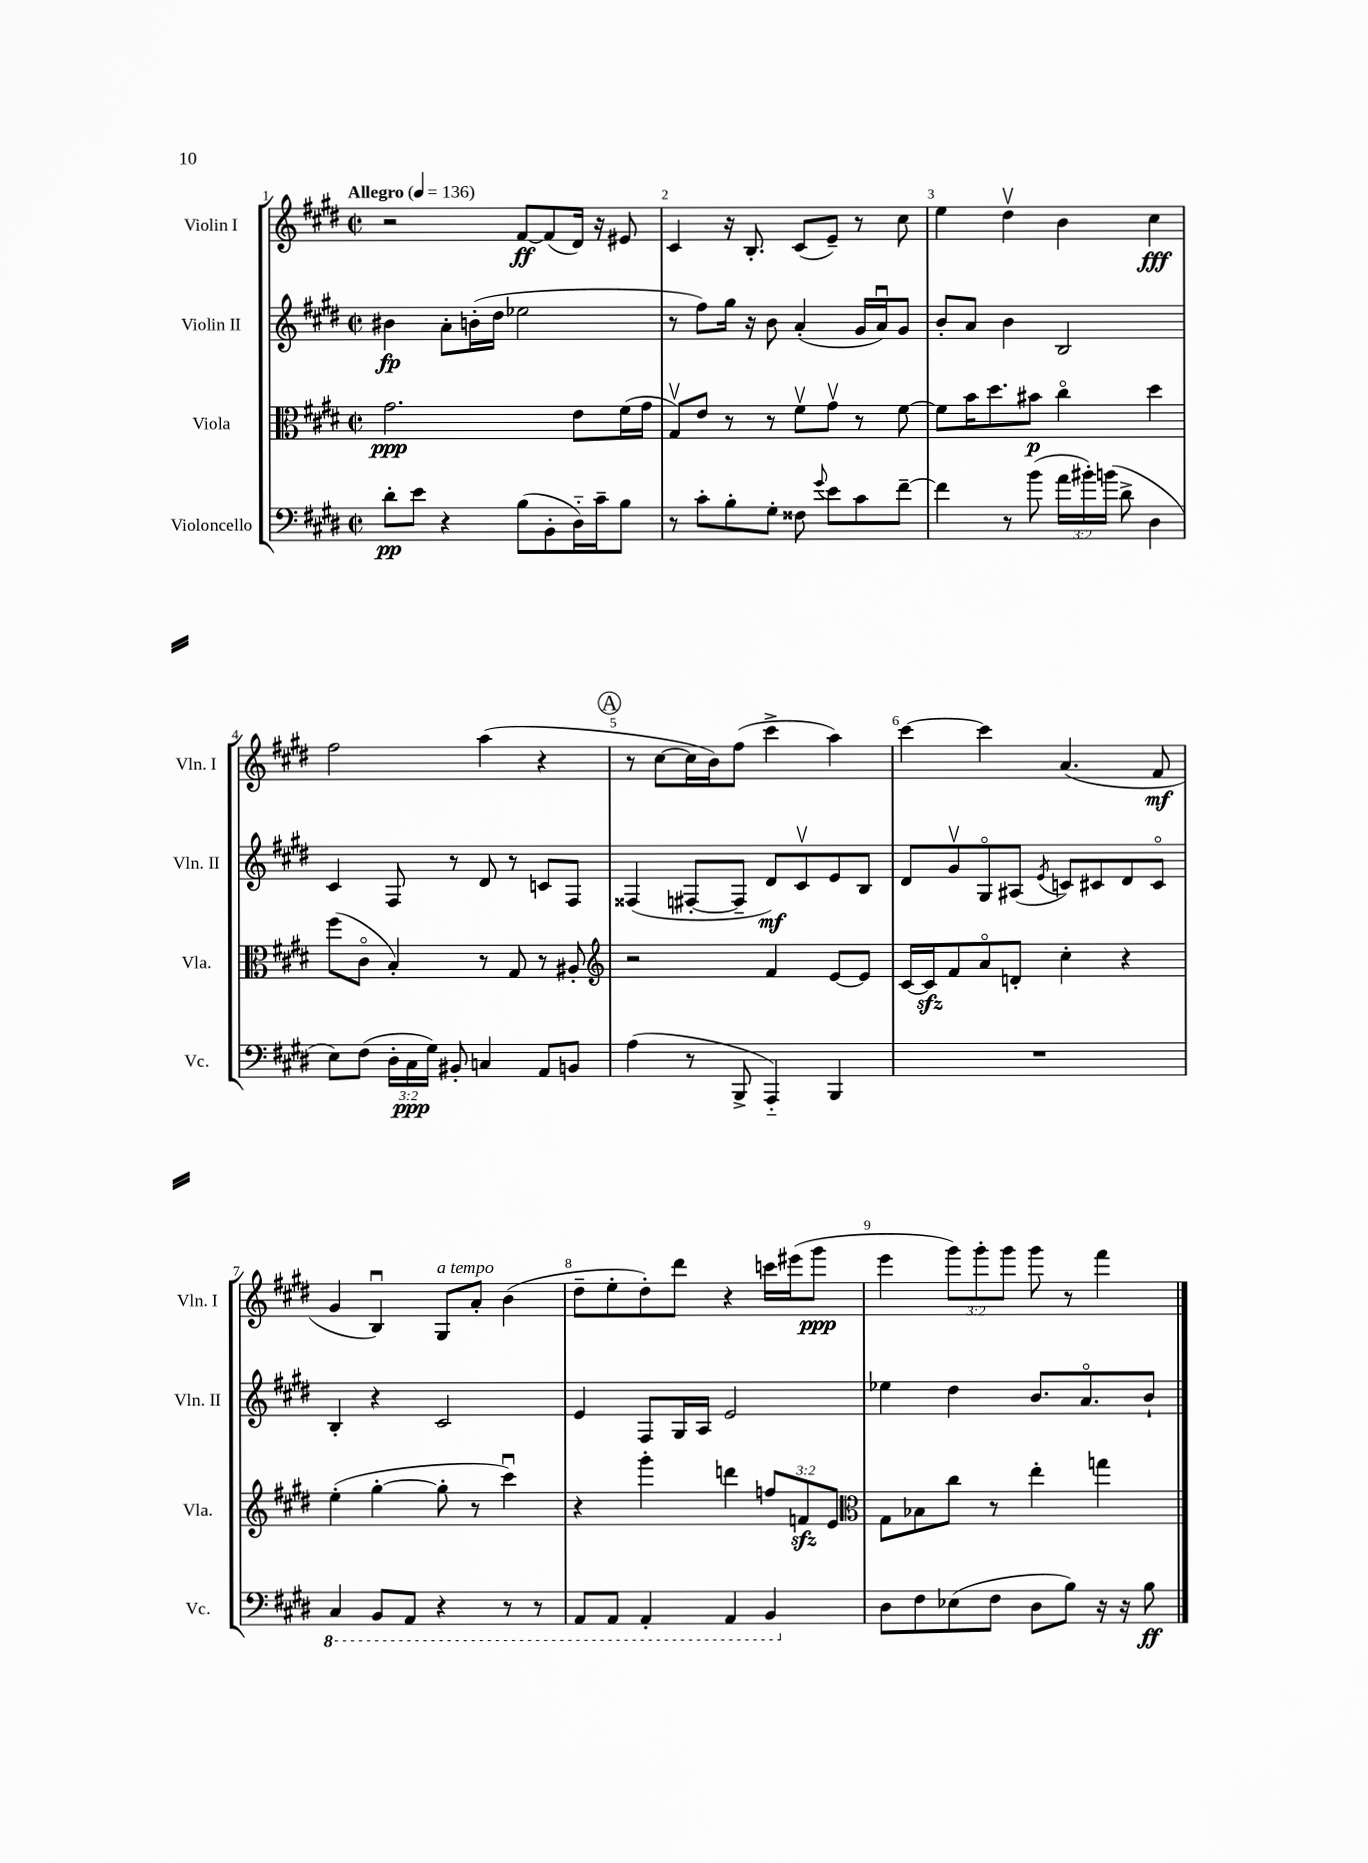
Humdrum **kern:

**kern	**dynam	**kern	**dynam	**kern	**dynam	**kern	**dynam
*part4	*part4	*part3	*part3	*part2	*part2	*part1	*part1
*staff4	*staff4	*staff3	*staff3	*staff2	*staff2	*staff1	*staff1
*I"Violoncello	*	*I"Viola	*	*I"Violin II	*	*I"Violin I	*
*I'Vc.	*	*I'Vla.	*	*I'Vln. II	*	*I'Vln. I	*
*clefF4	*	*clefC3	*	*clefG2	*	*clefG2	*
*k[f#c#g#d#]	*	*k[f#c#g#d#]	*	*k[f#c#g#d#]	*	*k[f#c#g#d#]	*
*M2/2	*	*M2/2	*	*M2/2	*	*M2/2	*
*met(c|)	*	*met(c|)	*	*met(c|)	*	*met(c|)	*
*MM136	*	*MM136	*	*MM136	*	*MM136	*
=1	=1	=1	=1	=1	=1	=1	=1
!	!	!	!	!	!	!LO:TX:a:B:t=Allegro	!
8d#'\L	pp	2.g#\	ppp	4b#X\	fp	2r	.
8e\J	.	.	.	.	.	.	.
4r	.	.	.	8a'\L	.	.	.
.	.	.	.	(16bn'\L	.	.	.
.	.	.	.	16dd#\JJ	.	.	.
(8B\L	.	.	.	2ee-X\	.	[8f#/L	ff
8BB'\	.	.	.	.	.	(8f#/]	.
16D#\L)	.	8e\L	.	.	.	16d#/Jk)	.
16c#~\J	.	.	.	.	.	16r	.
8B\J	.	(16f#\L	.	.	.	8e#X/	.
.	.	16g#\JJ	.	.	.	.	.
=2	=2	=2	=2	=2	=2	=2	=2
8r	.	8G#v/L)	.	8r	.	4c#/	.
8c#'\L	.	8e/J	.	8ff#\L)	.	.	.
8B'\	.	8r	.	16gg#\Jk	.	16r	.
.	.	.	.	16r	.	8.B'/	.
8G#'\J	.	8r	.	8b\	.	.	.
8F##X\	.	8f#v\L	.	(4a'/	.	(8c#/L	.
8qqg#/	.	.	.	.	.	.	.
8e\L	.	8g#v\J	.	.	.	8e~/J)	.
8c#\	.	8r	.	16g#/LL	.	8r	.
.	.	.	.	16au/J)	.	.	.
[8f#~\J	.	[8f#\	.	8g#/J	.	8cc#\	.
=3	=3	=3	=3	=3	=3	=3	=3
4f#\]	.	8f#\L]	.	8b'/L	.	4ee\	.
.	.	16b\K	.	8a/J	.	.	.
.	.	8.dd#\	.	.	.	.	.
8r	.	.	.	4b\	.	4dd#v\	.
(8b\	.	8b#X\J	p	.	.	.	.
24a\LL	.	4cc#\	.	2B/	.	4b\	.
24b#X'\)	.	.	.	.	.	.	.
(24bn\JJ	.	.	.	.	.	.	.
8d#^\	.	.	.	.	.	.	.
4D#\	.	4dd#\	.	.	.	4cc#\	fff
!!LO:LB:g=z
=4	=4	=4	=4	=4	=4	=4	=4
8E\L)	.	(8ff#\L	.	4c#/	.	2ff#\	.
(8F#\J	.	8c#\J	.	.	.	.	.
24D#'\LL	.	4B'/)	.	8F#/	.	.	.
24C#\	ppp	.	.	.	.	.	.
24G#\JJ)	.	.	.	.	.	.	.
8BB#X'/	.	.	.	8r	.	.	.
4Cn/	.	8r	.	8d#/	.	(4aa\	.
.	.	8G#/	.	8r	.	.	.
8AA/L	.	8r	.	8cn/L	.	4r	.
8BBn/J	.	8A#X'/	.	8F#/J	.	.	.
!!LO:REH:place=s1:t=A
=5	=5	=5	=5	=5	=5	=5	=5
*	*	*clefG2	*	*	*	*	*
(4A\	.	2r	.	(4F##X/	.	8r	.
.	.	.	.	.	.	[8cc#\L	.
8r	.	.	.	[8F#X'/L	.	16cc#\L]	.
.	.	.	.	.	.	16b\J)	.
8BBB^/	.	.	.	8F#~/J]	.	(8ff#\J	.
4AAA/)	.	4f#/	.	8d#/L)	mf	4ccc#^\	.
.	.	.	.	8c#v/	.	.	.
4BBB/	.	[8e/L	.	8e/	.	4aa\)	.
.	.	8e/J]	.	8B/J	.	.	.
=6	=6	=6	=6	=6	=6	=6	=6
1r	.	[16c#/LL	.	8d#/L	.	[4ccc#\	.
.	.	16c#zz/J]	.	.	.	.	.
.	.	8f#/	.	8g#v/	.	.	.
.	.	8a/	.	8G#/	.	4ccc#\]	.
.	.	8dn'/J	.	(8A#X/J	.	.	.
.	.	.	.	8qe/	.	.	.
.	.	4cc#'\	.	8cn/L)	.	(4.a/	.
.	.	.	.	8c#X/	.	.	.
.	.	4r	.	8d#/	.	.	.
.	.	.	.	8c#/J	.	8f#/	mf
!!LO:LB:g=z
=7	=7	=7	=7	=7	=7	=7	=7
*8ba	*	*	*	*	*	*	*
4CC#/	.	(4ee'\	.	4B'/	.	4g#/	.
8BBB/L	.	[4gg#'\	.	4r	.	4Bu/)	.
8AAA/J	.	.	.	.	.	.	.
!	!	!	!	!	!	!LO:TX:a:i:t=a tempo	!
4r	.	8gg#'\]	.	2c#/	.	8G#/L	.
.	.	8r	.	.	.	8a'/J	.
8r	.	4ccc#u\)	.	.	.	(4b\	.
8r	.	.	.	.	.	.	.
=8	=8	=8	=8	=8	=8	=8	=8
8AAA/L	.	4r	.	4e/	.	8dd#~\L	.
8AAA/J	.	.	.	.	.	8ee'\	.
4AAA'/	.	4ggg#'\	.	8F#/L	.	8dd#'\)	.
.	.	.	.	16G#/L	.	8ddd#\J	.
.	.	.	.	16A/JJ	.	.	.
4AAA/	.	4dddn\	.	2e/	.	4r	.
4BBB/	.	12ffn/L	.	.	.	16cccn\LL	.
.	.	.	.	.	.	(16eee#X\J	.
.	.	12fnzz/	.	.	.	.	.
.	.	.	.	.	.	8ggg#\J	ppp
.	.	12e/J	.	.	.	.	.
=9	=9	=9	=9	=9	=9	=9	=9
*	*	*clefC3	*	*	*	*	*
*X8ba	*	*	*	*	*	*	*
8D#\L	.	8G#\L	.	4ee-X\	.	4eee\	.
8F#\	.	8B-X\	.	.	.	.	.
(8E-X\	.	8cc#\J	.	4dd#\	.	12ggg#\L)	.
.	.	.	.	.	.	12ggg#'\	.
8F#\J	.	8r	.	.	.	.	.
.	.	.	.	.	.	12ggg#\J	.
8D#\L	.	4ee'\	.	8.b/L	.	8ggg#\	.
8B\J)	.	.	.	.	.	8r	.
.	.	.	.	8.a/	.	.	.
16r	.	4ggn\	.	.	.	4fff#\	.
16r	.	.	.	.	.	.	.
8B\	ff	.	.	8b`/J	.	.	.
==	==	==	==	==	==	==	==
*-	*-	*-	*-	*-	*-	*-	*-
